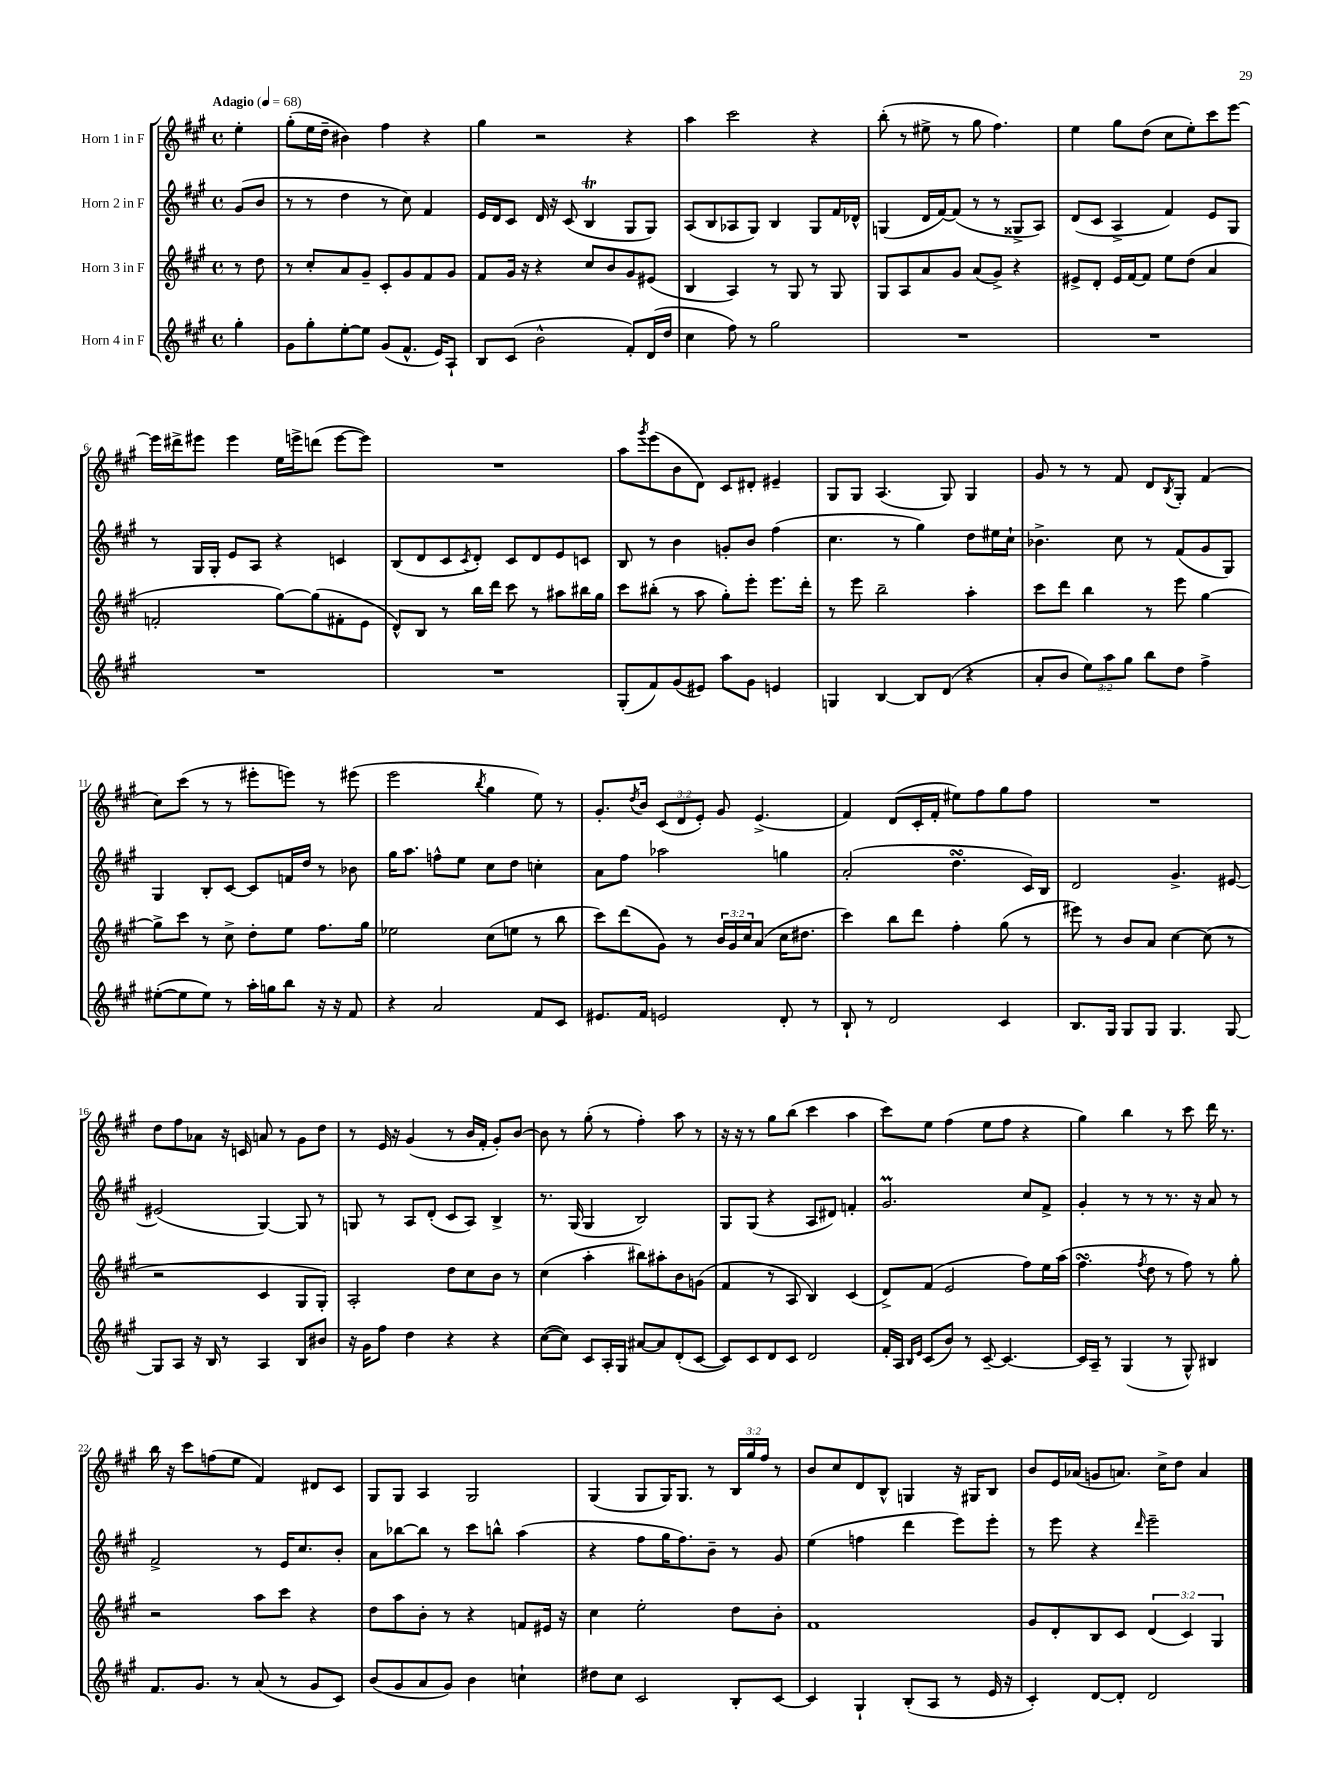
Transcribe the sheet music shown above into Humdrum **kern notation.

**kern	**kern	**kern	**kern
*staff4	*staff3	*staff2	*staff1
*clefG2	*clefG2	*clefG2	*clefG2
*k[f#c#g#]	*k[f#c#g#]	*k[f#c#g#]	*k[f#c#g#]
*M4/4	*M4/4	*M4/4	*M4/4
*met(c)	*met(c)	*met(c)	*met(c)
*MM68	*MM68	*MM68	*MM68
4gg#'	8r	(8g#	4ee'
.	8dd	8b	.
=	=	=	=
8g#	8r	8r	(8gg#'
8gg#'	8cc#'	8r	16ee
.	.	.	16dd~
[8ee'	8a	4dd	4b#)
8ee]	8g#~	.	.
(8g#	8c#'	8r	4ff#
8.f#^^	8g#	8cc#)	.
.	8f#	4f#	4r
16e)	.	.	.
8A`	8g#	.	.
=	=	=	=
8B	8f#	16e	4gg#
.	.	16d	.
(8c#	16g#	8c#	.
.	16r	.	.
2b^^	4r	16d	2r
.	.	16r	.
.	.	(8c#	.
.	8cc#	4B	.
.	8b	.	.
8f#')	8g#	8G#	4r
(16d	(8e#	8G#)	.
16dd	.	.	.
=	=	=	=
4cc#	4B	(8A	4aa
.	.	8B	.
8ff#)	4A)	8A-	2ccc#
8r	.	8G#)	.
2gg#	8r	4B	.
.	8G#	.	.
.	8r	8G#	4r
.	8G#	16f#	.
.	.	16d-^^	.
=	=	=	=
1r	8G#	(4G	(8bb'
.	8A	.	8r
.	8a	16d	8ee#^
.	.	[16f#)	.
.	8g#	(8f#]	8r
.	(8a	8r	8gg#
.	8g#^)	8r	4.ff#)
.	4r	8G##^	.
.	.	8A)	.
=	=	=	=
1r	8e#^	(8d	4ee
.	8d'	8c#	.
.	16e#	4A^	8gg#
.	[16f#	.	.
.	8f#]	.	(8dd
.	8ee	4f#)	8cc#
.	(8dd	.	8ee')
.	4a	8e	8ccc#
.	.	8G#	[8eee
=	=	=	=
1r	2f'	8r	16eee]
.	.	.	16ddd#^
.	.	16G#	8eee#
.	.	16G#'	.
.	.	8e	4eee#
.	.	8A	.
.	[8gg#)	4r	16ee
.	.	.	16eee^
.	(8gg#]	.	(8ddd
.	8f#'	4c	[8eee
.	8e	.	8eee])
=	=	=	=
1r	8d^^)	(8B	1r
.	8B	8d	.
.	8r	8c#	.
.	.	8qc#	.
.	16bb	8d')	.
.	16ddd	.	.
.	8ccc#	8c#	.
.	8r	8d	.
.	8aa#	8e	.
.	16bb#	8c	.
.	16gg#	.	.
=	=	=	=
(8G#'	8ccc#	8B	8aa
.	.	.	8qggg#
8f#)	(8bb#'	8r	(8eee
(8g#	8r	4b	8b
8e#)	8aa	.	8d)
8aa	8gg#')	8g'	8c#
8g#	8eee'	8b	8d#'
4e	8.eee	(4ff#	4e#~
.	16ddd'	.	.
=	=	=	=
4G	8r	4.cc#	8G#
.	8eee	.	8G#
[4B	2bb~	.	(4.A
.	.	8r	.
8B]	.	4gg#)	.
(8d	.	.	8G#)
4r	4aa'	8dd	4G#
.	.	16ee#	.
.	.	16cc#`	.
=	=	=	=
8a'	8ccc#	4.b-^	8g#
8b	8ddd	.	8r
12ee)	4bb	.	8r
12aa	.	.	.
.	.	8cc#	8f#
12gg#	.	.	.
8bb	8r	8r	8d
.	.	.	8qB
8dd	8eee	(8f#	8G#'
4ff#^	[4gg#	8g#	(4f#
.	.	8G#)	.
=	=	=	=
([8ee#'	8gg#^]	4G#	8cc#)
8ee#]	8ccc#	.	(8ccc#
8ee#)	8r	8B'	8r
8r	8cc#^	[8c#	8r
16aa'	8dd'	8c#]	8eee#'
16gg	.	.	.
8bb	8ee	16f	8eee)
.	.	16dd	.
16r	8.ff#	8r	8r
16r	.	.	.
8f#	.	8b-	(8eee#
.	16gg#	.	.
=	=	=	=
4r	2ee-	16gg#	2eee
.	.	8.aa	.
2a	.	8ff^^	.
.	.	8ee	.
.	.	.	8qbb
.	(8cc#	8cc#	4gg#
.	8ee	8dd	.
8f#	8r	4cc'	8ee)
8c#	8bb	.	8r
=	=	=	=
8.e#	8ccc#)	8a	8.g#'
.	(8ddd	8ff#	.
.	.	.	8qdd
16f#	.	.	16b
2e	8g#)	2aa-	(12c#
.	.	.	12d
.	8r	.	.
.	.	.	12e')
.	24b	.	8g#
.	24g#	.	.
.	24cc#	.	.
.	(8a	.	(4.e^
8d'	16cc#	4gg	.
.	8.dd#	.	.
8r	.	.	.
=	=	=	=
8B`	4ccc#)	(2a'	4f#)
8r	.	.	.
2d	8bb	.	(8d
.	8ddd	.	16c#'
.	.	.	16f#'
.	4ff#'	4.dd	8ee#)
.	.	.	8ff#
4c#	(8gg#	.	8gg#
.	8r	16c#)	8ff#
.	.	16B	.
=	=	=	=
8.B	8eee#)	2d	1r
.	8r	.	.
16G#	.	.	.
8G#	8b	.	.
8G#	8a	.	.
4.G#	[4cc#	4.g#^	.
.	(8cc#]	.	.
[8G#	8r	[8e#	.
=	=	=	=
8G#]	2r	(2e#]	8dd
8A	.	.	8ff#
16r	.	.	8a-
16B	.	.	.
8r	.	.	16r
.	.	.	16c
4A	4c#	[4G#)	8a
.	.	.	8r
8B	8G#	8G#]	8g#
8b#	8G#')	8r	8dd
=	=	=	=
16r	2A'	8G	8r
16g#	.	.	.
8ff#	.	8r	16e
.	.	.	16r
4dd	.	8A	(4g#
.	.	(8d'	.
4r	8dd	8c#	8r
.	8cc#	8A)	16b
.	.	.	16f#'
4r	8b	4B^	8g#')
.	8r	.	[8b
=	=	=	=
([8cc#	(4cc#	8.r	8b]
8cc#])	.	.	8r
.	.	(16G#	.
8c#	4aa'	4G#	(8gg#'
16A'	.	.	8r
16G#	.	.	.
[8a#	8bb#)	2B)	4ff#')
8a#]	8aa#'	.	.
(8d'	8b	.	8aa
[8c#	(8g	.	8r
=	=	=	=
8c#])	4f#	8G#	16r
.	.	.	16r
8c#	.	(8G#	8r
8d	8r	4r	8gg#
8c#	8A	.	(8bb
2d	4B)	8A	4ccc#
.	.	8d#)	.
.	(4c#	4f'	4aa
=	=	=	=
16f#'	8d^)	2.g#	8ccc#)
16A	.	.	.
16qqB	.	.	.
16qqe	.	.	.
(8c#	(8f#	.	8ee
8b)	2e	.	(4ff#
8r	.	.	.
[8c#~	.	.	8ee
4.c#_	.	.	8ff#
.	8ff#)	8cc#	4r
.	16ee	8f#^	.
.	(16aa	.	.
=	=	=	=
16c#]	4.ff#	4g#'	4gg#)
16A~	.	.	.
8r	.	.	.
(4G#	.	8r	4bb
.	8qff#	.	.
.	8dd	8r	.
8r	8r	8.r	8r
8G#^^)	8ff#)	.	8ccc#
.	.	16r	.
4B#	8r	8a	16ddd
.	.	.	8.r
.	8gg#'	8r	.
=	=	=	=
8.f#	2r	2f#^	16bb
.	.	.	16r
.	.	.	8ccc#
8.g#	.	.	.
.	.	.	(8ff
8r	.	.	8ee
(8a	8aa	8r	4f#)
8r	8ccc#	16e	.
.	.	8.cc#	.
8g#	4r	.	8d#
8c#)	.	8b'	8c#
=	=	=	=
(8b	8dd	8a	8G#
8g#	8aa	[8bb-	8G#
8a	8b'	8bb-]	4A
8g#)	8r	8r	.
4b	4r	8ccc#	2G#
.	.	8bb^^	.
4cc`	8f	(4aa	.
.	16e#	.	.
.	16r	.	.
=	=	=	=
8dd#	4cc#	4r	(4G#
8cc#	.	.	.
2c#	2ee'	8ff#	8G#
.	.	16gg#	16G#)
.	.	8.ff#)	8.G#
.	.	8b~	8r
8B'	8dd	8r	24B
.	.	.	24gg#
.	.	.	24ff#
[8c#	8b'	8g#	8r
=	=	=	=
4c#]	1f#	(4ee	8b
.	.	.	8cc#
4G#`	.	4ff	8d
.	.	.	8B^^
(8B'	.	4ddd	4G
8A	.	.	.
8r	.	8eee)	16r
.	.	.	16G#
16e	.	8eee'	8B
16r	.	.	.
=	=	=	=
4c#')	8g#	8r	8b
.	8d'	8eee	16e
.	.	.	(16a-
[8d	8B	4r	8g
8d']	8c#	.	8.a)
.	.	16qqddd	.
2d	(6d	2eee~	.
.	.	.	16cc#^
.	.	.	8dd
.	6c#)	.	.
.	.	.	4a
.	6G#	.	.
==	==	==	==
*-	*-	*-	*-
